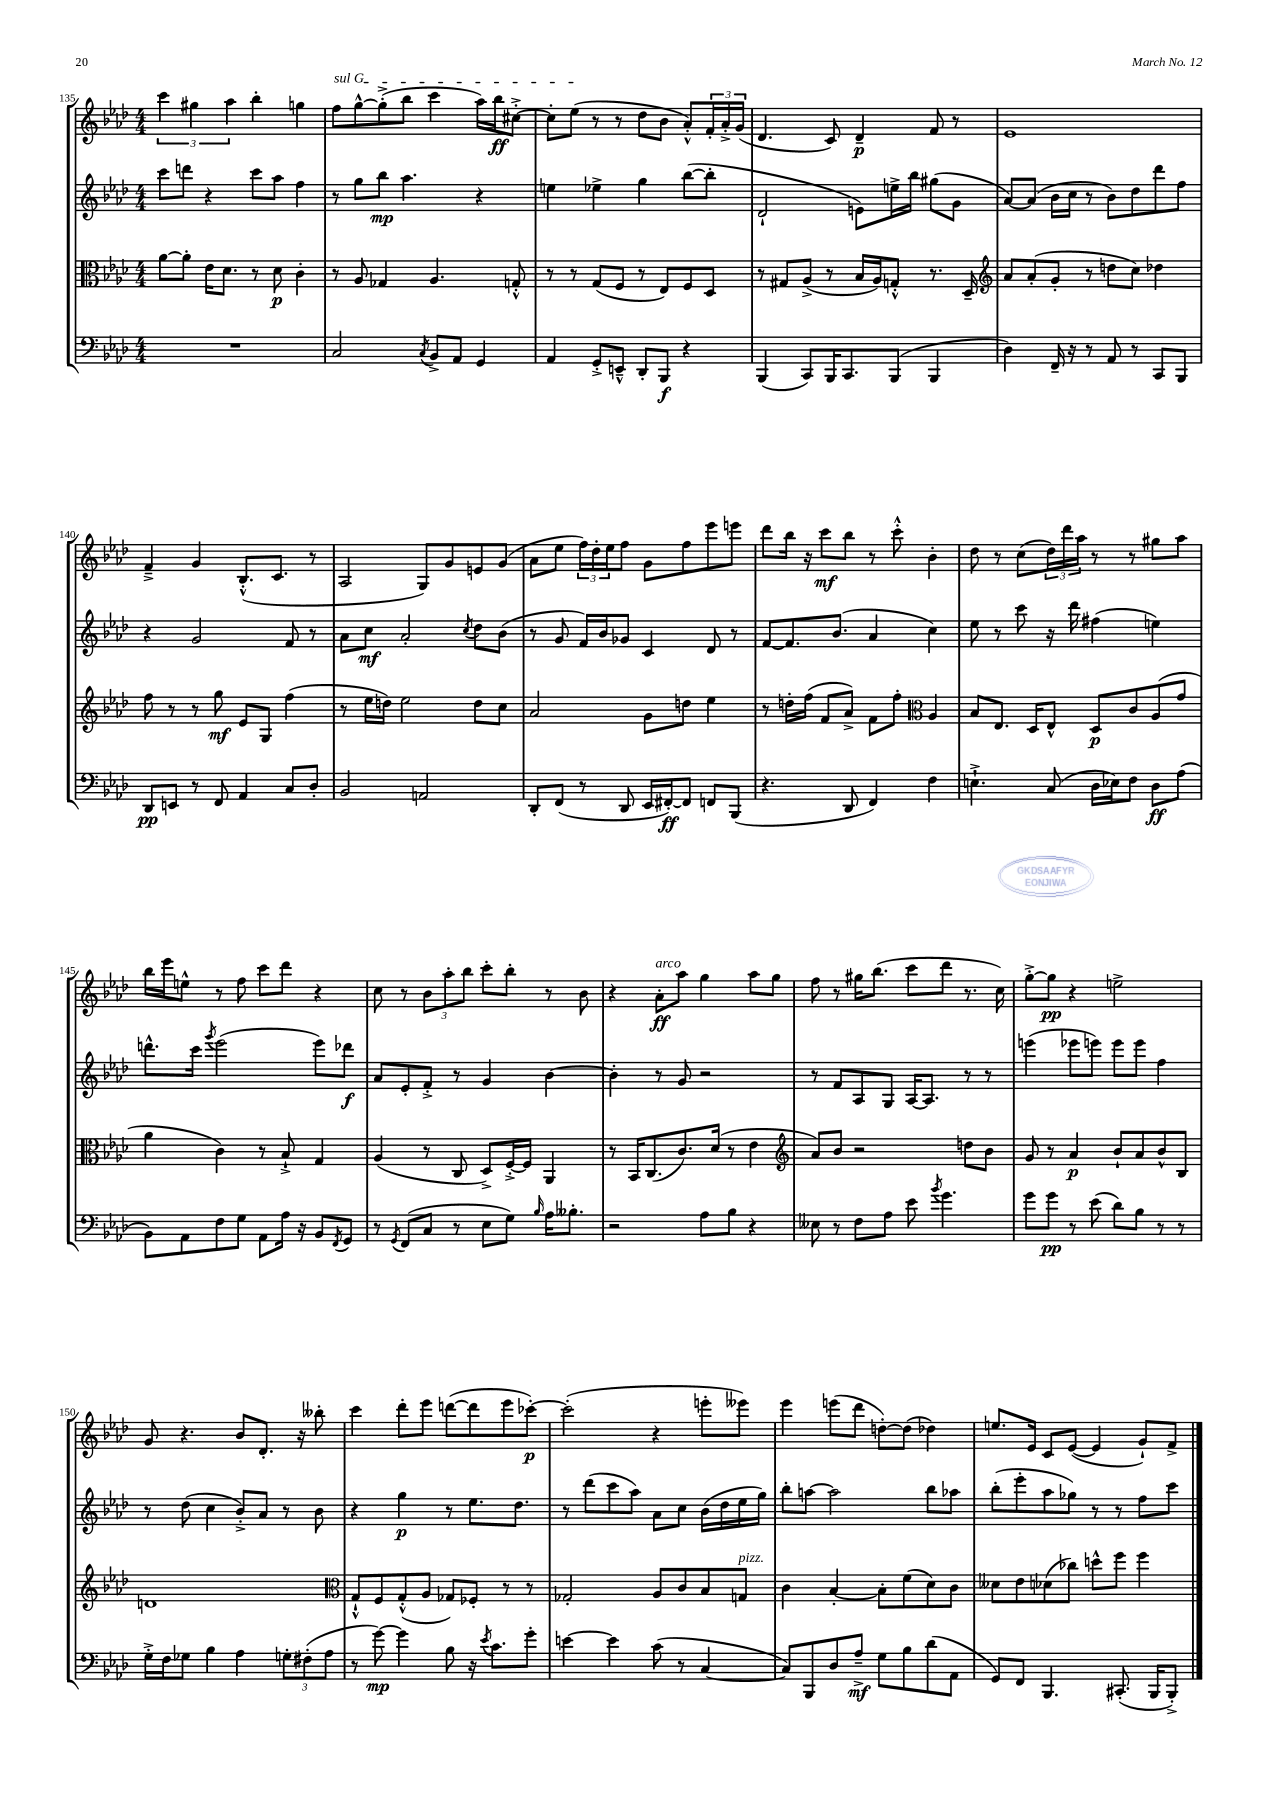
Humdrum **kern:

**kern	**dynam	**kern	**dynam	**kern	**dynam	**kern	**dynam
*part4	*part4	*part3	*part3	*part2	*part2	*part1	*part1
*staff4	*staff4	*staff3	*staff3	*staff2	*staff2	*staff1	*staff1
*clefF4	*	*clefC3	*	*clefG2	*	*clefG2	*
*k[b-e-a-d-]	*	*k[b-e-a-d-]	*	*k[b-e-a-d-]	*	*k[b-e-a-d-]	*
*M4/4	*	*M4/4	*	*M4/4	*	*M4/4	*
=135	=135	=135	=135	=135	=135	=135	=135
1r	.	[8a-\L	.	8ccc\L	.	6ccc\	.
.	.	8a-'\J]	.	8dddn\J	.	.	.
.	.	.	.	.	.	6gg#X\	.
.	.	16e-\KL	.	4r	.	.	.
.	.	8.d-\J	.	.	.	.	.
.	.	.	.	.	.	6aa-\	.
.	.	8r	.	8ccc\L	.	4bb-'\	.
.	.	8d-\	p	8aa-\J	.	.	.
.	.	4c'\	.	4ff\	.	4ggn\	.
=136	=136	=136	=136	=136	=136	=136	=136
!	!	!	!	!	!	!LO:TX:a:i:t=sul G	!
2C/	.	8r	.	8r	.	8ff\L	.
.	.	8A-/	.	8gg\L	.	[8gg^^\	.
.	.	4G-X/	.	8bb-\J	mp	(8gg'^\]	.
.	.	.	.	4.aa-\	.	8bb-\J	.
8qC/	.	.	.	.	.	.	.
8BB-^/L	.	4.A-/	.	.	.	4ccc\	.
8AA-/J	.	.	.	.	.	.	.
4GG/	.	.	.	4r	.	16aa-\LL)	.
.	.	.	.	.	.	16bb-\J	ff
.	.	8Gn'^^/	.	.	.	[8cc#X'^\J	.
=137	=137	=137	=137	=137	=137	=137	=137
4AA-/	.	8r	.	4een\	.	8cc#'\L]	.
.	.	8r	.	.	.	(8ee-\J	.
8GG'^/L	.	(8G/L	.	4ee-X^\	.	8r	.
8EEn~^^/J	.	8F/J	.	.	.	8r	.
8DD-'/L	.	8r	.	4gg\	.	8dd-\L	.
8BBB-/J	f	8E-/L)	.	.	.	8b-\J	.
4r	.	8F/	.	([8bb-\L	.	8a-'^^/L)	.
.	.	8D-/J	.	8bb-'\J]	.	24f'/L	.
.	.	.	.	.	.	24a-'^/	.
.	.	.	.	.	.	(24g/JJ	.
=138	=138	=138	=138	=138	=138	=138	=138
(4BBB-/	.	8r	.	2d-`/	.	4.d-/	.
.	.	8G#X/L	.	.	.	.	.
8CC/L)	.	(8A-^/J	.	.	.	.	.
16BBB-/K	.	8r	.	.	.	8c/)	.
8.CC/	.	.	.	.	.	.	.
.	.	16B-/LL	.	8en\L)	.	4d-~/	p
.	.	16A-/J)	.	.	.	.	.
(8BBB-/J	.	8Gn'^^/J	.	16een^\L	.	.	.
.	.	.	.	16bb-\JJ	.	.	.
4BBB-/	.	8.r	.	(8gg#X\L	.	8f/	.
.	.	.	.	8g\J	.	8r	.
.	.	16D-~/	.	.	.	.	.
=139	=139	=139	=139	=139	=139	=139	=139
*	*	*clefG2	*	*	*	*	*
4D-\)	.	8a-/L	.	[8a-/L)	.	1e-	.
.	.	(8a-'/	.	(8a-/J]	.	.	.
16FF~/	.	8g'/J	.	16b-\LL	.	.	.
16r	.	.	.	16cc\JJ	.	.	.
8r	.	8r	.	8r	.	.	.
8AA-/	.	8ddn\L	.	8b-\L)	.	.	.
8r	.	8cc\J)	.	8dd-\	.	.	.
8CC/L	.	4dd-X\	.	8ddd-\	.	.	.
8BBB-/J	.	.	.	8ff\J	.	.	.
!!LO:LB:g=z
=140	=140	=140	=140	=140	=140	=140	=140
8DD-/L	pp	8ff\	.	4r	.	4f~^/	.
8EEn/J	.	8r	.	.	.	.	.
8r	.	8r	.	2g/	.	4g/	.
8FF/	.	8gg\	mf	.	.	.	.
4AA-/	.	8e-/L	.	.	.	(8.B-'^^/L	.
.	.	8G/J	.	.	.	.	.
.	.	.	.	.	.	8.c/J	.
8C/L	.	(4ff\	.	8f/	.	.	.
8D-'/J	.	.	.	8r	.	8r	.
=141	=141	=141	=141	=141	=141	=141	=141
2BB-/	.	8r	.	8a-\L	.	2A-/	.
.	.	16ee-\LL	.	8cc\J	mf	.	.
.	.	16ddn\JJ)	.	.	.	.	.
.	.	2ee-\	.	2a-'/	.	.	.
2AAn/	.	.	.	.	.	8G/L)	.
.	.	.	.	.	.	8g/	.
.	.	.	.	8qcc/	.	.	.
.	.	8dd\L	.	8dd-\L	.	8en/	.
.	.	8cc\J	.	(8b-\J	.	(8g/J	.
=142	=142	=142	=142	=142	=142	=142	=142
8DD-'/L	.	2a-/	.	8r	.	8a-\L	.
(8FF/J	.	.	.	8g/	.	8ee-\J	.
8r	.	.	.	16f/LL)	.	24ff\LL)	.
.	.	.	.	.	.	24dd-'\	.
.	.	.	.	16b-/J	.	.	.
.	.	.	.	.	.	24ee-\J	.
8DD-/	.	.	.	8g-X/J	.	8ff\J	.
16EE-/LL	.	8g\L	.	4c/	.	8g\L	.
[16FF#X'/J)	ff	.	.	.	.	.	.
8FF#/J]	.	8ddn\J	.	.	.	8ff\	.
8FFn/L	.	4ee-\	.	8d-/	.	8eee-\	.
(8BBB-/J	.	.	.	8r	.	8eeen\J	.
=143	=143	=143	=143	=143	=143	=143	=143
4.r	.	8r	.	[8f/L	.	8ddd-\L	.
.	.	16ddn'\LL	.	8.f/]	.	16bb-\Jk	.
.	.	(16ff\JJ	.	.	.	16r	.
.	.	8f/L	.	.	.	8ccc\L	mf
.	.	.	.	(8.b-/J	.	.	.
8DD-/	.	8a-^/J)	.	.	.	8bb-\J	.
4FF/)	.	8f\L	.	4a-/	.	8r	.
.	.	8ff'\J	.	.	.	8ccc'^^\	.
*	*	*clefC3	*	*	*	*	*
4F\	.	4A-/	.	4cc\)	.	4b-'\	.
=144	=144	=144	=144	=144	=144	=144	=144
4.En`^\	.	8B-/L	.	8ee-\	.	8dd-\	.
.	.	8.E-/J	.	8r	.	8r	.
.	.	.	.	8ccc\	.	(8cc\L	.
.	.	16D-/KL	.	.	.	.	.
(8C/	.	8E-^^/J	.	16r	.	24dd-\L)	.
.	.	.	.	.	.	24ddd-\	.
.	.	.	.	16ddd-\	.	.	.
.	.	.	.	.	.	24aa-\JJ	.
16D-\LL	.	8D-/L	p	(4ff#X\	.	8r	.
16E-X\J)	.	.	.	.	.	.	.
8F\J	.	8c/	.	.	.	8r	.
8D-\L	ff	(8A-/	.	4een\)	.	8gg#X\L	.
(8A-\J	.	8g/J	.	.	.	8aa-\J	.
!!LO:LB:g=z
=145	=145	=145	=145	=145	=145	=145	=145
8BB-\L)	.	4a-\	.	8.dddn^^\L	.	16bb-\LL	.
.	.	.	.	.	.	16eee-\J	.
8AA-\	.	.	.	.	.	8een^^\J	.
.	.	.	.	16ccc\Jk	.	.	.
.	.	.	.	8qggg/	.	.	.
8F\	.	4c\)	.	(2eee-\	.	8r	.
8G\J	.	.	.	.	.	8ff\	.
8AA-\L	.	8r	.	.	.	8ccc\L	.
16A-\Jk	.	8B-`^/	.	.	.	8ddd-\J	.
16r	.	.	.	.	.	.	.
8BB-/L	.	4G/	.	8eee-\L)	.	4r	.
8qFF/	.	.	.	.	.	.	.
8GG/J	.	.	.	8ddd-X\J	f	.	.
=146	=146	=146	=146	=146	=146	=146	=146
8r	.	(4A-/	.	8a-/L	.	8cc\	.
8qGG/	.	.	.	.	.	.	.
(8FF/L	.	.	.	8e-'/	.	8r	.
8C/J	.	8r	.	8f'^/J	.	12b-\L	.
.	.	.	.	.	.	12aa-'\	.
8r	.	8C/	.	8r	.	.	.
.	.	.	.	.	.	12bb-\J	.
8E-\L	.	8D-^/L)	.	4g/	.	8ccc'\L	.
8G\J)	.	[16F'^/L	.	.	.	8bb-'\J	.
.	.	16F/JJ]	.	.	.	.	.
16qqB-/	.	.	.	.	.	.	.
16A-\KL	.	4AA-/	.	[4b-\	.	8r	.
8.B--X'\J	.	.	.	.	.	.	.
.	.	.	.	.	.	8b-\	.
=147	=147	=147	=147	=147	=147	=147	=147
2r	.	8r	.	4b-'\]	.	4r	.
.	.	16BB-/KL	.	.	.	.	.
.	.	(8.C/	.	.	.	.	.
!	!	!	!	!	!	!LO:TX:a:i:t=arco	!
.	.	.	.	8r	.	8a-'\L	ff
.	.	8.c/)	.	8g/	.	8aa-\J	.
8A-\L	.	.	.	2r	.	4gg\	.
.	.	(16d-/Jk	.	.	.	.	.
8B-\J	.	8r	.	.	.	.	.
4r	.	4e-\	.	.	.	8aa-\L	.
.	.	.	.	.	.	8gg\J	.
=148	=148	=148	=148	=148	=148	=148	=148
*	*	*clefG2	*	*	*	*	*
8E--X\	.	8a-/L)	.	8r	.	8ff\	.
8r	.	8b-/J	.	8f/L	.	8r	.
8F\L	.	2r	.	8A-/	.	16gg#X\KL	.
.	.	.	.	.	.	(8.bb-\J	.
8A-\J	.	.	.	8G/J	.	.	.
8e-\	.	.	.	[16A-/KL	.	8ccc\L	.
.	.	.	.	8.A-/J]	.	.	.
8qb-/	.	.	.	.	.	.	.
4.g\	.	.	.	.	.	8ddd-\J	.
.	.	8ddn\L	.	8r	.	8.r	.
.	.	8b-\J	.	8r	.	.	.
.	.	.	.	.	.	16cc\)	.
=149	=149	=149	=149	=149	=149	=149	=149
8g\L	.	8g/	.	(4eeen\	.	[8gg'^\L	.
8g\J	pp	8r	.	.	.	8gg\J]	pp
8r	.	4a-/	p	8eee-X\L	.	4r	.
(8e-\	.	.	.	8eeen\J)	.	.	.
8d-\L)	.	8b-`/L	.	8eee\L	.	2een^\	.
8B-\J	.	8a-/	.	8eee\J	.	.	.
8r	.	8b-^^/	.	4ff\	.	.	.
8r	.	8B-/J	.	.	.	.	.
!!LO:LB:g=z
=150	=150	=150	=150	=150	=150	=150	=150
16G'^\LL	.	1dn	.	8r	.	8g/	.
16F\J	.	.	.	.	.	.	.
8G-X\J	.	.	.	(8dd-\	.	4.r	.
4B-\	.	.	.	4cc\	.	.	.
4A-\	.	.	.	8b-'^/L)	.	8b-/L	.
.	.	.	.	8a-/J	.	8.d-'/J	.
12Gn'\L	.	.	.	8r	.	.	.
.	.	.	.	.	.	16r	.
(12F#X'\	.	.	.	.	.	.	.
.	.	.	.	8b-\	.	8bb--X'\	.
12A-\J	.	.	.	.	.	.	.
=151	=151	=151	=151	=151	=151	=151	=151
*	*	*clefC3	*	*	*	*	*
8r	.	8G`^^/L	.	4r	.	4ccc\	.
[8g\)	mp	8F/	.	.	.	.	.
4g\]	.	(8G'^^/	.	4gg\	p	8ddd-'\L	.
.	.	8A-/J	.	.	.	8eee-\J	.
8B-\	.	8G-X/L)	.	8r	.	([8dddn\L	.
16r	.	8F-X'/J	.	8.ee-\L	.	8ddd\]	.
8qe-/	.	.	.	.	.	.	.
8.c\L	.	.	.	.	.	.	.
.	.	8r	.	.	.	8eee-\	.
.	.	.	.	8.dd-\J	.	.	.
8g'\J	.	8r	.	.	.	[8ccc-X'\J)	p
=152	=152	=152	=152	=152	=152	=152	=152
[4en\	.	2G-X'/	.	8r	.	(2ccc-'\]	.
.	.	.	.	(8ddd-\L	.	.	.
4e\]	.	.	.	8ccc\	.	.	.
.	.	.	.	8aa-\J)	.	.	.
(8c\	.	8A-/L	.	8a-\L	.	4r	.
8r	.	8c/	.	8cc\J	.	.	.
[4C/	.	8B-/	.	(16b-\LL	.	8eeen'\L	.
.	.	.	.	16dd-\	.	.	.
!	!	!LO:TX:a:i:t=pizz.	!	!	!	!	!
.	.	8Gn/J	.	16ee-\	.	8eee--X\J)	.
.	.	.	.	16gg\JJ)	.	.	.
=153	=153	=153	=153	=153	=153	=153	=153
8C/L])	.	4c\	.	8bb-'\L	.	4eee-\	.
8BBB-/	.	.	.	[8aan\J	.	.	.
8D-/	.	[4B-'/	.	2aa\]	.	(8eeen\L	.
8A-~^/J	mf	.	.	.	.	8ddd-\J	.
8G\L	.	8B-'\L]	.	.	.	[8ddn'\L)	.
8B-\	.	(8f\	.	.	.	(8dd\J]	.
(8d-\	.	8d-\)	.	8bb-\L	.	4dd-X\)	.
8AA-\J	.	8c\J	.	8aa-X\J	.	.	.
=154	=154	=154	=154	=154	=154	=154	=154
8GG/L)	.	8d--X\L	.	(8bb-'\L	.	8.een/L	.
8FF/J	.	8e-\	.	8eee-'\	.	.	.
.	.	.	.	.	.	16e-/Jk	.
4.BBB-/	.	(8d-X\	.	8aa-\	.	8c/L	.
.	.	8cc-X\J)	.	8gg-X\J)	.	([8e-/J	.
.	.	8ddn^^\L	.	8r	.	4e-/]	.
(8.CC#X'/	.	8ff\J	.	8r	.	.	.
.	.	4ff\	.	8ff\L	.	8g`/L)	.
16BBB-/KL	.	.	.	.	.	.	.
8BBB-'^/J)	.	.	.	8ccc\J	.	8f^/J	.
==	==	==	==	==	==	==	==
*-	*-	*-	*-	*-	*-	*-	*-
